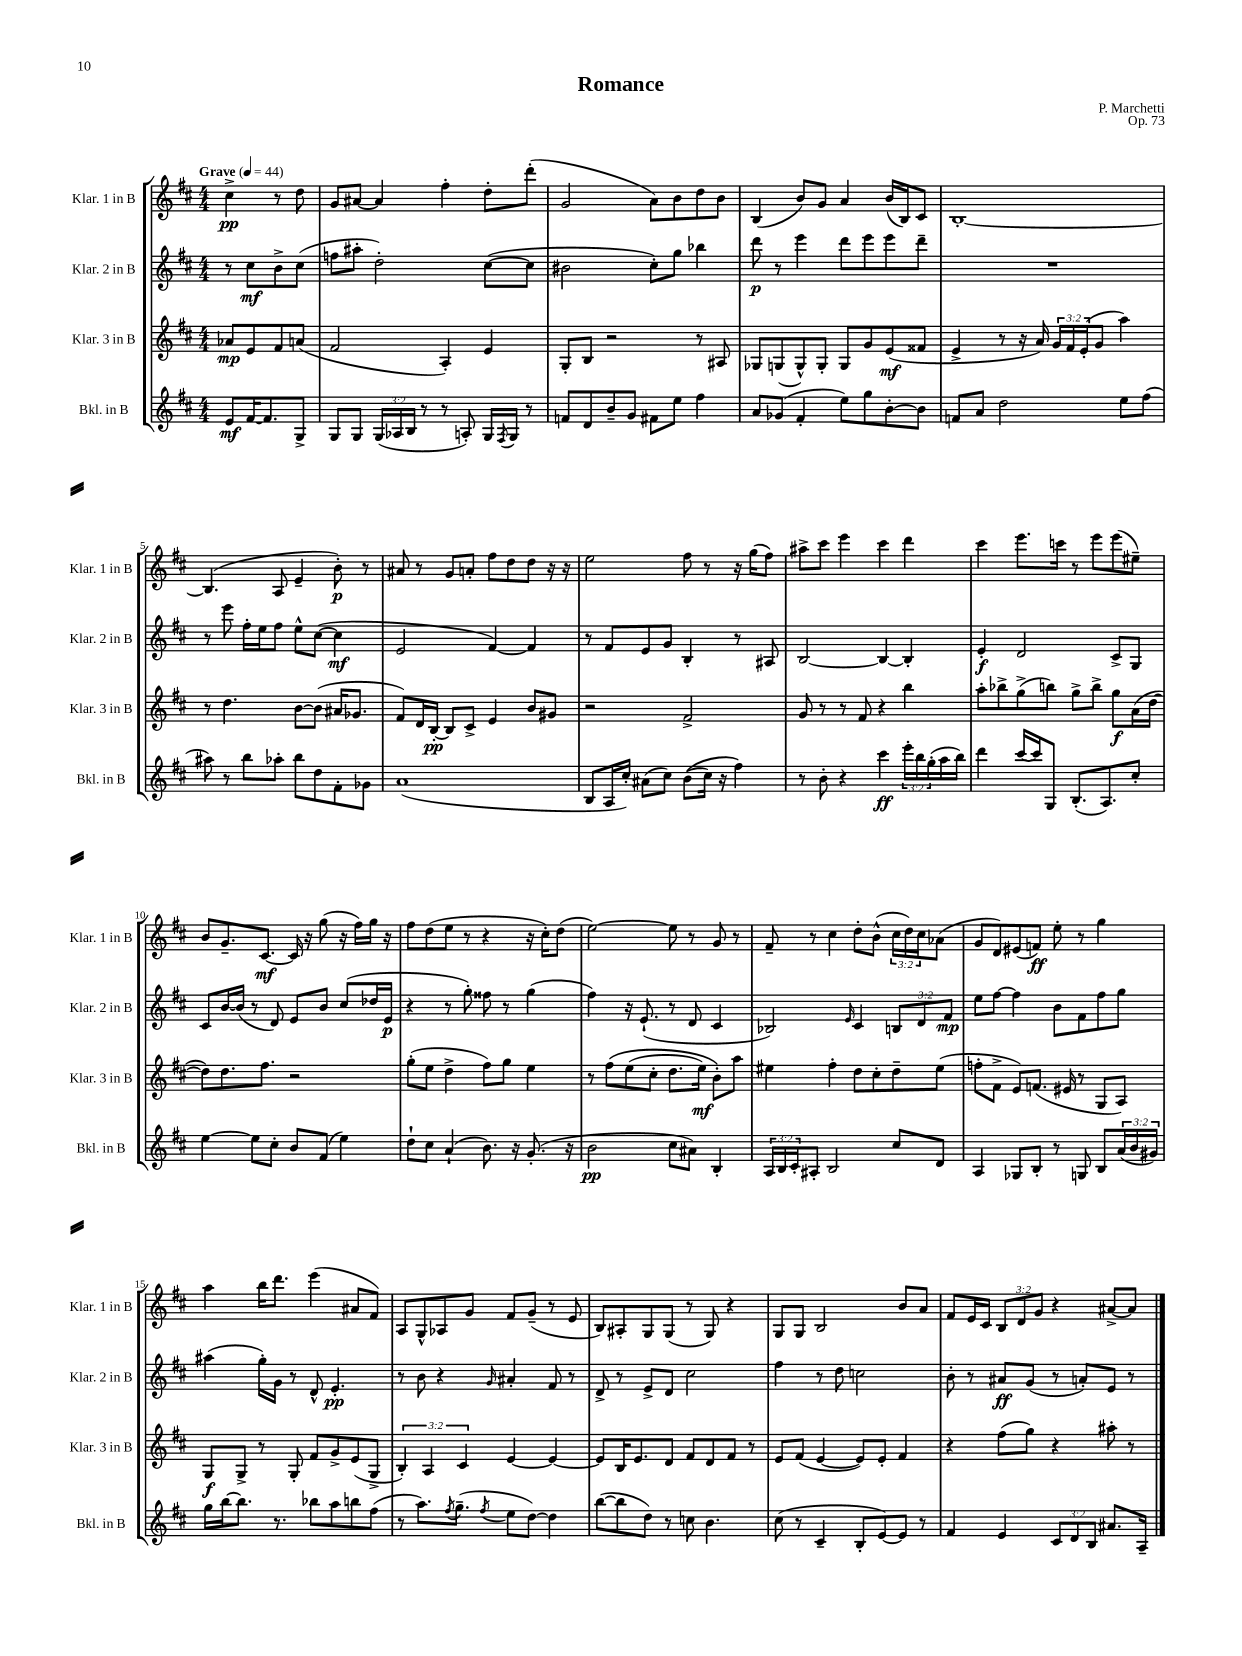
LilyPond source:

\header { title = "Romance" composer = "P. Marchetti" opus = "Op. 73" }
<<
\new StaffGroup <<
\new Staff = "s0" \with { instrumentName = "Klar. 1 in B" shortInstrumentName = "Klar. 1 in B" } {
    \clef treble \key d \major \numericTimeSignature \time 4/4 \override Staff.TupletNumber.text = #tuplet-number::calc-fraction-text \partial 2 \tempo "Grave" 4 = 44
    cis''4->\pp r8 d''8 |
    g'8 ais'8~ ais'4 fis''4-. d''8-. d'''8-.( |
    g'2 a'8) b'8 d''8 b'8 |
    b4( b'8) g'8 a'4 b'16( b16) cis'8 |
    b1~-. |
    b4.( a8 e'4-- b'8-.\p) r8 |
    ais'8 r8 g'8 a'8-. fis''8 d''8 d''8 r16 r16 |
    e''2 fis''8 r8 r16 g''16( fis''8) |
    ais''8-> cis'''8 e'''4 cis'''4 d'''4 |
    cis'''4 e'''8. c'''16 r8 e'''8 e'''8( eis''8--) |
    b'8 g'8.-- cis'8.~\mf cis'16 r16 g''8( r16 fis''16) g''16 r16 |
    fis''8 d''8( e''8 r8 r4 r16 cis''16-.) d''8( |
    e''2~) e''8 r8 g'8 r8 |
    fis'8-- r8 cis''4 d''8-. b'8-^( \tuplet 3/2 { cis''16 d''16) cis''16 } aes'8( |
    g'8 d'8) eis'8( f'8\ff) e''8-. r8 g''4 |
    a''4 b''16 d'''8. e'''4( ais'8 fis'8) |
    a8 g8-^ aes8 g'8 fis'8 g'8--( r8 e'8 |
    b8) ais8-. g8 g8( r8 g8) r4 |
    g8 g8 b2 b'8 a'8 |
    fis'8 e'16 cis'16 \tuplet 3/2 { b8 d'8 g'8 } r4 ais'8~-> ais'8 \bar "|." |
}
\new Staff = "s1" \with { instrumentName = "Klar. 2 in B" shortInstrumentName = "Klar. 2 in B" } {
    \clef treble \key d \major \numericTimeSignature \time 4/4 \override Staff.TupletNumber.text = #tuplet-number::calc-fraction-text \partial 2
    r8 cis''8\mf b'8-> cis''8( |
    f''8 ais''8-. d''2-.) cis''8~( cis''8 |
    bis'2 cis''8-.) g''8 bes''4 |
    d'''8\p r8 e'''4 d'''8 e'''8 e'''8 d'''8-- |
    R1 |
    r8 e'''8 fis''16-. e''16 fis''8 e''8-^ cis''8~( cis''4\mf |
    e'2 fis'4~) fis'4 |
    r8 fis'8 e'8 g'8 b4-. r8 ais8 |
    b2~ b4~ b4-. |
    e'4-.\f d'2 cis'8-> g8 |
    cis'8 b'16~ b'16( r8 d'8) e'8 b'8 cis''8( des''16 e'16\p |
    r4 r8 g''8-.) fisis''8 r8 g''4( |
    fis''4) r16 e'8.-!( r8 d'8 cis'4 |
    bes2) \grace { e'16 } cis'4 \tuplet 3/2 { b8 d'8 fis'8\mp } |
    e''8 fis''8~ fis''4 b'8 fis'8 fis''8 g''8 |
    ais''4( g''16-.) g'16 r8 d'8-^ e'4.-.\pp |
    r8 b'8 r4 \grace { g'16 } ais'4-. fis'8 r8 |
    d'8-> r8 e'8-> d'8 cis''2 |
    fis''4 r8 d''8 c''2 |
    b'8-. r8 ais'8\ff g'8( r8 a'8-.) e'8 r8 \bar "|." |
}
\new Staff = "s2" \with { instrumentName = "Klar. 3 in B" shortInstrumentName = "Klar. 3 in B" } {
    \clef treble \key d \major \numericTimeSignature \time 4/4 \override Staff.TupletNumber.text = #tuplet-number::calc-fraction-text \partial 2
    aes'8\mp e'8 fis'8 a'8( |
    fis'2 a4-.) e'4 |
    g8-. b8 r2 r8 ais8 |
    ges8 g8( g8-^) g8-. g8 g'8 e'8\mf( fisis'8 |
    e'4-> r8 r16 a'16) \tuplet 3/2 { g'16 fis'16 e'16-.( } g'8 a''4) |
    r8 d''4. b'8~ b'8( ais'16 ges'8. |
    fis'8) d'16 b16~-.\pp b8 cis'8-> e'4 b'8 gis'8 |
    r2 fis'2-> |
    g'8 r8 r8 fis'8 r4 b''4 |
    a''8-. bes''8-> g''8->( b''8) g''8-> b''8-> g''8\f a'16( d''16~ |
    d''8) d''8. fis''8. r2 |
    g''8-.( e''8 d''4-> fis''8) g''8 e''4 |
    r8 fis''8\( e''8( cis''8-. d''8. e''16\mf) b'8-.\) a''8 |
    eis''4 fis''4-. d''8 cis''8-. d''8-- eis''8( |
    f''8-. fis'8-> e'8) f'8.( eis'16 r8 g8 a8) |
    g8\f g8-> r8 g8-. fis'8 g'8-> e'8( g8-> |
    \tuplet 3/2 { b4-.) a4 cis'4 } e'4~ e'4~ |
    e'8 b16 e'8. d'8 fis'8 d'8 fis'8 r8 |
    e'8 fis'8( e'4~ e'8) e'8-. fis'4 |
    r4 fis''8( g''8) r4 ais''8-. r8 \bar "|." |
}
\new Staff = "s3" \with { instrumentName = "Bkl. in B" shortInstrumentName = "Bkl. in B" } {
    \clef treble \key d \major \numericTimeSignature \time 4/4 \override Staff.TupletNumber.text = #tuplet-number::calc-fraction-text \partial 2
    e'8\mf fis'16~ fis'8. g8-> |
    g8 g8 \tuplet 3/2 { g16( aes16 b16 } r8 r8 a8-.) g16 \acciaccatura { fis8 } g16 r8 |
    f'8 d'8 b'8-- g'8 fis'8 e''8 fis''4 |
    a'8 ges'8( fis'4-. e''8) g''8 b'8~-. b'8 |
    f'8 a'8 d''2 e''8 fis''8( |
    ais''8) r8 b''8 aes''8-. b''8 d''8 fis'8-. ges'8 |
    a'1( |
    b8 a16 cis''16-.) ais'8( cis''8) b'8(\( cis''16) r16 fis''4\) |
    r8 b'8-. r4 cis'''4\ff \tuplet 3/2 { e'''16-. b''16 g''16-.( } a''16 b''16) |
    d'''4 cis'''16~ cis'''16 g8 b8.-.( a8.) cis''8-. |
    e''4~ e''8 cis''8-. b'8 fis'8( e''4) |
    d''8-! cis''8 a'4-!( b'8.) r16 g'8.-.( r16 |
    b'2\pp cis''8 ais'8) b4-. |
    \tuplet 3/2 { a16 b16 cis'16-. } ais8-. b2 cis''8 d'8 |
    a4 ges8 b8-. r8 g8 b8 \tuplet 3/2 { a'16( b'16 gis'16) } |
    g''16 b''16~ b''8. r8. bes''8 a''8 b''8 fis''8( |
    r8 a''8.) \acciaccatura { fis''8 } g''8.--( \acciaccatura { fis''8 } e''8 d''8~) d''4 |
    b''8~( b''8 d''8) r8 c''8 b'4. |
    cis''8( r8 cis'4-- b8-. e'8~) e'8 r8 |
    fis'4 e'4 \tuplet 3/2 { cis'8 d'8 b8 } ais'8. a16-- \bar "|." |
}
>>
>>
